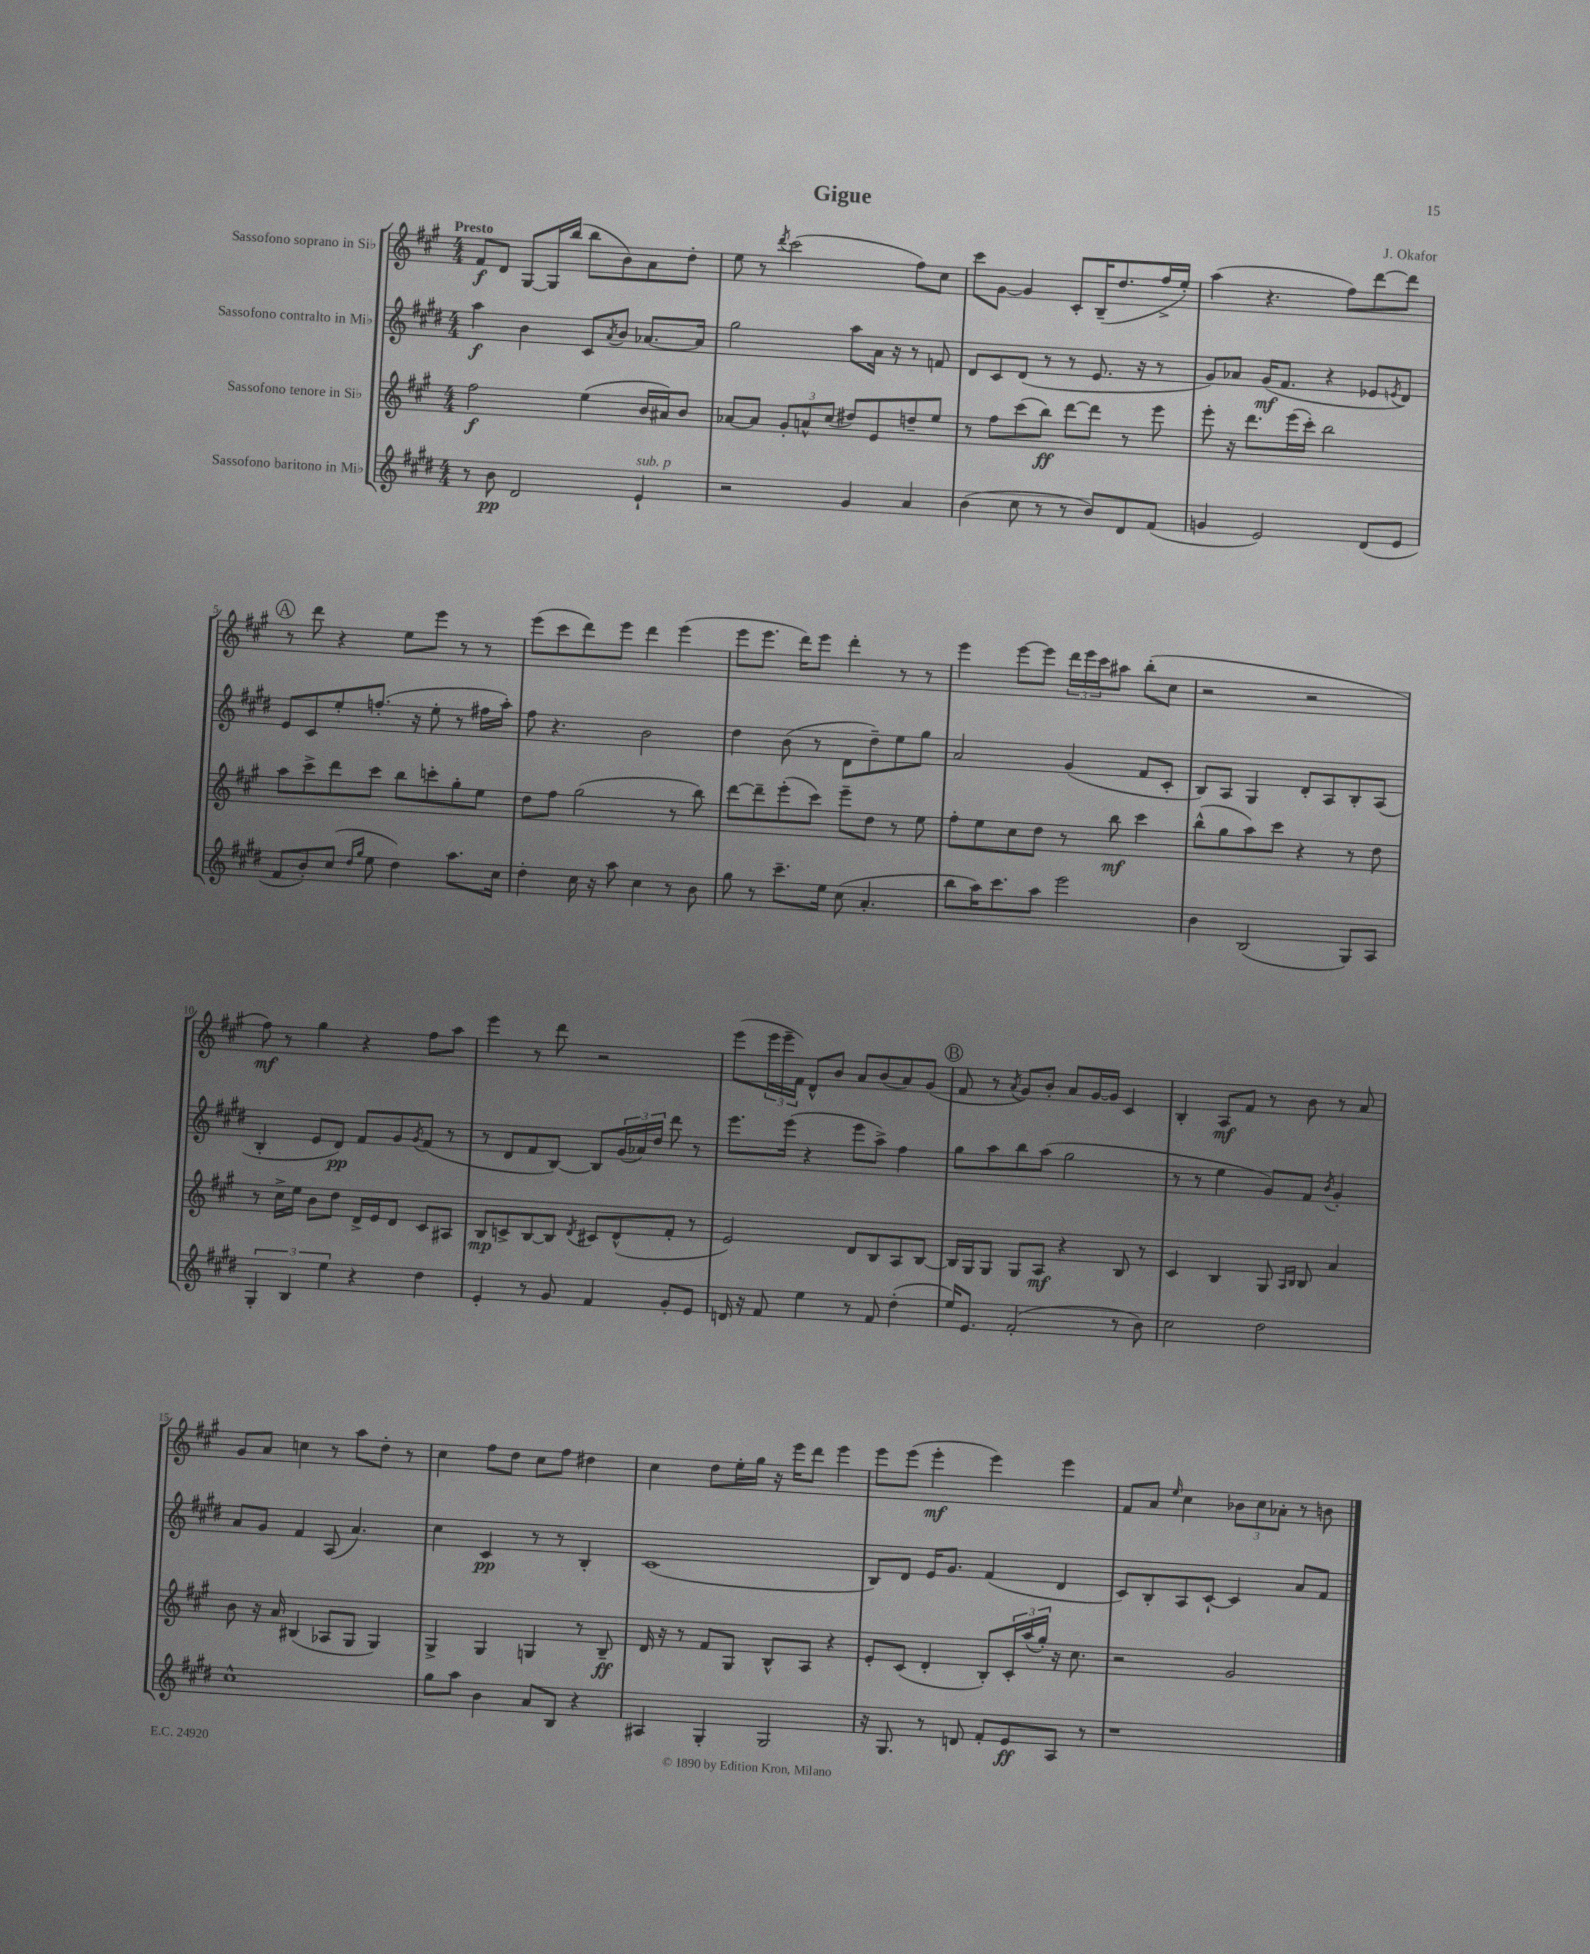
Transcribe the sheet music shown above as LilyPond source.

\header { title = "Gigue" composer = "J. Okafor" }
<<
\new StaffGroup <<
\new Staff = "s0" \with { instrumentName = "Sassofono soprano in Sib" } {
    \clef treble \key a \major \numericTimeSignature \time 4/4 \tempo "Presto"
    fis'8\f d'8 gis8~ gis16 b''16( b''8 b'8) a'8 d''8-. |
    e''8 r8 \acciaccatura { d'''8 } cis'''2( fis''8) cis''8 |
    cis'''8 gis'8~ gis'4 cis'8-. b16--( d''8. fis''16-> e''16-.) |
    a''4( r4. fis''8) d'''8~ d'''8 |
    \mark \markup { \circle "A" } r8 d'''8 r4 e''8 e'''8 r8 r8 |
    e'''8( cis'''8 d'''8) e'''8 d'''4 e'''4( |
    e'''8 e'''8. d'''16) e'''8 d'''4-. r8 r8 |
    e'''4 e'''8~ e'''8 \tuplet 3/2 { d'''16 e'''16 cis'''16 } ais''8 b''8-.( cis''8 |
    r2 r2 |
    fis''8\mf) r8 gis''4 r4 fis''8 a''8 |
    e'''4 r8 d'''8 r2 |
    e'''8( \tuplet 3/2 { e'''16 e'''16-- fis'16) } d'8-^ b'8 a'8 b'8( a'8) gis'8( |
    \mark \markup { \circle "B" } fis'8 r8 \acciaccatura { a'8 } gis'8) b'8-. a'8 gis'16~ gis'16 cis'4 |
    b4-. a8\mf fis'8 r8 b'8 r8 a'8 |
    gis'8 a'8 c''4 r8 a''8 d''8-. r8 |
    cis''4 fis''8 d''8 cis''8 fis''8 dis''4 |
    cis''4 d''8 e''16-. gis''16 r16 e'''16 d'''8 e'''4 |
    e'''8 e'''8( e'''4-.\mf e'''4) e'''4 |
    fis'8 a'8 \grace { e''16 } cis''4 \tuplet 3/2 { bes'8 cis''8 aes'8-. } r8 b'8 \bar "|." |
}
\new Staff = "s1" \with { instrumentName = "Sassofono contralto in Mib" } {
    \clef treble \key e \major \numericTimeSignature \time 4/4
    a''4\f b'4 cis'8 \acciaccatura { a'8 } b'8 aes'8.~ aes'16 |
    gis''2 a''8 a'16 r16 r8 f'8 |
    dis'8 cis'8 dis'8( r8 r8 e'8. r16 r8 |
    gis'8) aes'8 gis'16\mf( fis'8. r4 ees'8 \acciaccatura { e'8 } dis'8) |
    \mark \markup { \circle "A" } e'8 cis'8 e''8-. f''8.-.( r16 e''8-. r8 fis''16 a''16-.) |
    fis''8 r4. b'2 |
    dis''4 b'8( r8 dis'8 dis''8--) e''8 gis''8 |
    a'2 gis'4( fis'8 cis'8-. |
    b8) a8 gis4 dis'8-. a8 b8-. a8( |
    b4-. e'8 dis'8\pp) fis'8 gis'8 \acciaccatura { gis'8 } fis'8( r8 |
    r8 dis'8 fis'8 b8~) b8 \tuplet 3/2 { gis'16( aes'16) dis''16 } dis'''8 r8 |
    e'''8. e'''16( r4 e'''8 a''8->) fis''4 |
    \mark \markup { \circle "B" } gis''8 a''8 b''8 a''8( gis''2 |
    r8 r8 e''4 gis'8) fis'8 \acciaccatura { b'8 } gis'4-. |
    a'8 gis'8 fis'4 a8( a'4.) |
    cis''4 cis'4\pp r8 r8 b4-. |
    cis'1( |
    b8) dis'8 e'16 gis'8. fis'4( dis'4 |
    cis'8) b8-. a8 cis'8~-! cis'4 a'8 fis'8 \bar "|." |
}
\new Staff = "s2" \with { instrumentName = "Sassofono tenore in Sib" } {
    \clef treble \key a \major \numericTimeSignature \time 4/4
    fis''2\f e''4( b'16 ais'16) b'8 |
    aes'8~ aes'8 \tuplet 3/2 { gis'8-. a'8-^ cis''8( } dis''8) e'8 d''8-- e''8 |
    r8 fis''8 cis'''8( b''8\ff) d'''8~ d'''8 r8 e'''8 |
    e'''8-. r16 d'''8. e'''16( cis'''16-.) b''2 |
    \mark \markup { \circle "A" } a''8 cis'''8-> d'''8 cis'''8 b''8 c'''8-. gis''8-. e''8 |
    d''8 fis''8 gis''2( r8 b''8) |
    d'''8~ d'''8-- e'''8-.( cis'''8) e'''8-- d''8 r8 e''8 |
    fis''8-. e''8 cis''8 d''8 r8 b''8\mf cis'''4 |
    b''8-^( gis''8 a''8) cis'''8 r4 r8 d''8 |
    r8 cis''16-> e''16 b'8 d''8 d'16-> e'16 d'8 cis'8 ais8 |
    b8\mp c'8-> b8~ b8 \acciaccatura { d'8 } cis'8 d'8-^( fis'8-. r8 |
    e'2) d'8 b8 a8 b8~ |
    \mark \markup { \circle "B" } b16 gis16 gis8 gis8 a8\mf r4 b8 r8 |
    cis'4 b4 gis8 \grace { a16 b16 } b8 a'4 |
    b'8 r16 a'16 bis4( aes8 gis8 gis4) |
    gis4-> gis4 g4 r8 b8--\ff |
    d'16 r16 r8 fis'8 gis8 b8-^ a8 r4 |
    e'8-. cis'8( d'4-. b8-.) \tuplet 3/2 { cis'16-. a''16( gis''16-.) } r16 cis''8. |
    r2 gis'2 \bar "|." |
}
\new Staff = "s3" \with { instrumentName = "Sassofono baritono in Mib" } {
    \clef treble \key e \major \numericTimeSignature \time 4/4
    r8 b'8\pp dis'2 e'4-!^\markup { \italic "sub. p" } |
    r2 gis'4 a'4 |
    b'4( cis''8 r8 r8 b'8) dis'8 fis'8( |
    g'4 e'2) dis'8( e'8 |
    \mark \markup { \circle "A" } fis'8 b'8-.) cis''8( \grace { dis''16 gis''16 } e''8 dis''4) a''8. cis''16 |
    dis''4-. cis''16 r16 a''8 cis''4 r8 b'8 |
    gis''8 r8 cis'''8.-- e''16 cis''8( a'4.-. |
    b''8 a''16) cis'''8. a''8 e'''2 |
    b'4 b2( gis8) a8 |
    \tuplet 3/2 { gis4-. b4 e''4 } r4 dis''4 |
    e'4-. r8 gis'8 fis'4 gis'8-. e'8 |
    d'16 r16 fis'8 e''4 r8 fis'8 dis''4-.( |
    \mark \markup { \circle "B" } e''16) e'8. fis'2-.( r8 b'8) |
    cis''2 dis''2 |
    cis''1-^ |
    gis''8 a''8 b'4 a'8 b8 r4 |
    ais4 gis4-. gis2 |
    r16 gis8. r8 d'8 fis'8-. e'8\ff a8 r8 |
    r1 \bar "|." |
}
>>
>>
